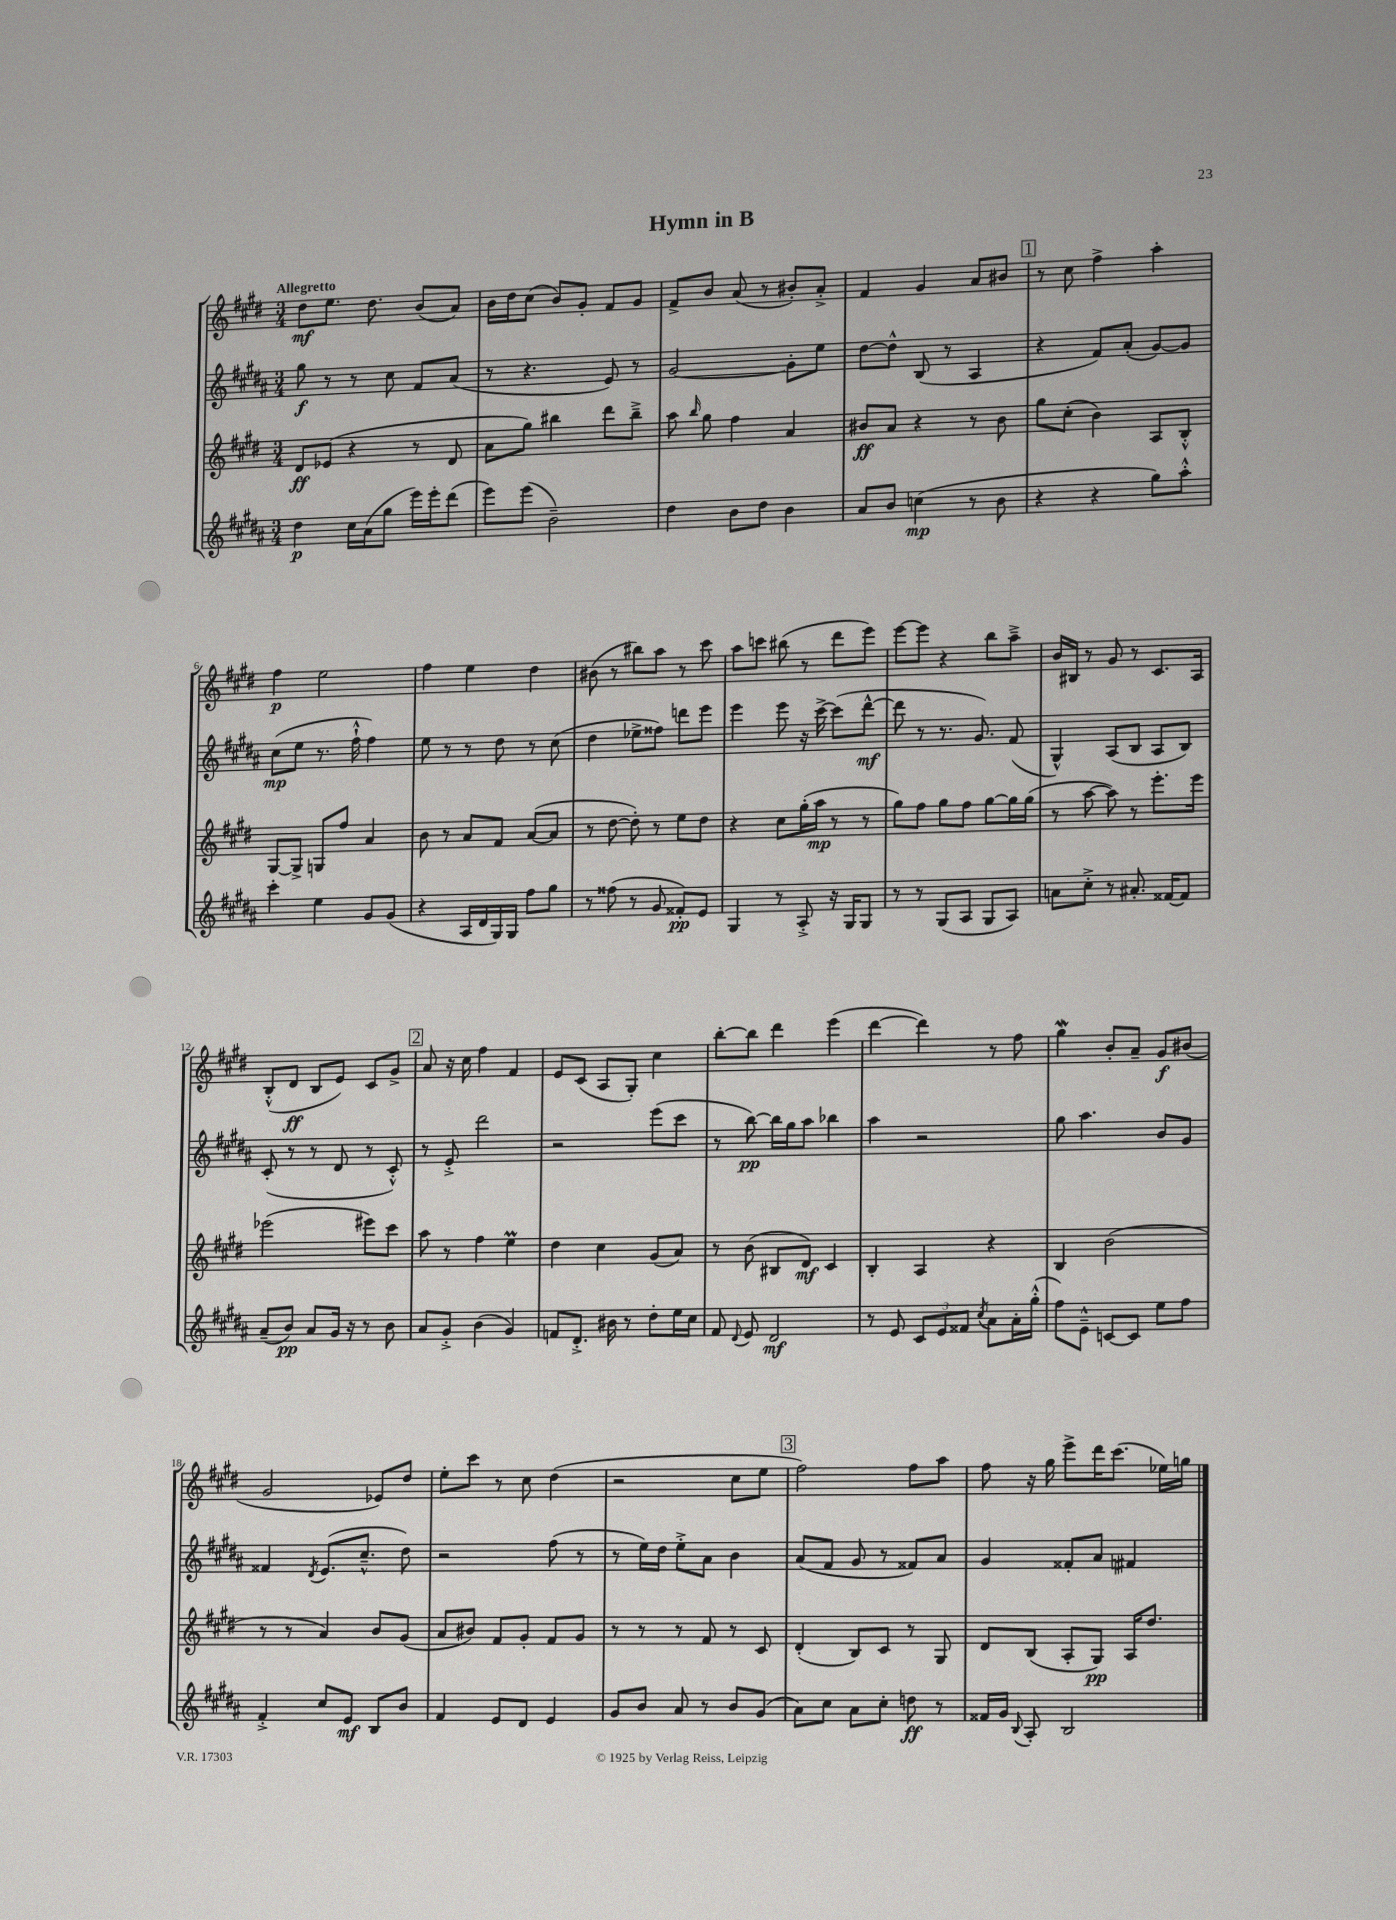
\header { title = "Hymn in B" }
<<
\new StaffGroup <<
\new Staff = "s0" {
    \clef treble \key e \major \numericTimeSignature \time 3/4 \tempo "Allegretto"
    \autoBeamOff dis''8[\mf e''8.] dis''8. b'8[( a'8]) |
    b'16[ dis''16 cis''8]( b'8[) gis'8]-. fis'8[ gis'8] |
    fis'8[-> b'8] a'8( r8 bis'8[-.) a'8]-.-> |
    fis'4 gis'4 a'8[ bis'8] |
    \mark \markup { \box "1" } r8 cis''8 fis''4-> a''4-. |
    fis''4\p e''2 |
    fis''4 e''4 dis''4 |
    bis'8( r8 bis''8[) a''8] r8 cis'''8 |
    a''8[ c'''8] bis''8( r8 dis'''8[ e'''8]) |
    e'''8[~ e'''8] r4 b''8[ a''8]---> |
    b'16[ bis16] r8 gis'8 r8 cis'8.[ a16] |
    b8[-.-^( dis'8]\ff b8[ e'8]) cis'8[ gis'8]-> |
    \mark \markup { \box "2" } a'8 r16 cis''16 fis''4 fis'4 |
    e'8[ cis'8]( a8[ gis8]-.) cis''4 |
    b''8[~-. b''8] dis'''4 e'''4( |
    dis'''4~ dis'''4) r8 fis''8 |
    gis''4\mordent b'8[-. a'8]-- gis'8[\f bis'8]( |
    gis'2 ees'8[) dis''8] |
    e''8[-. cis'''8] r8 cis''8 dis''4( |
    r2 cis''8[ e''8] |
    \mark \markup { \box "3" } fis''2) fis''8[ a''8] |
    fis''8 r16 gis''16 e'''8[-> dis'''16 cis'''8.]( ees''16[) g''16] \bar "|." |
}
\new Staff = "s1" {
    \clef treble \key b \major \numericTimeSignature \time 3/4
    \autoBeamOff gis''8\f r8 r8 cis''8 fis'8[ ais'8]( |
    r8 r4. e'8) r8 |
    gis'2~ gis'8[-. e''8] |
    dis''8[~ dis''8]-^ b8( r8 ais4 |
    \mark \markup { \box "1" } r4 fis'8[) ais'8]-.( gis'8[~) gis'8] |
    cis''8[\mp( e''8] r8. fis''16-!-^ fis''4) |
    e''8 r8 r8 dis''8 r8 cis''8( |
    dis''4 ees''8[-> fisis''8]) d'''8[ e'''8] |
    e'''4 e'''8 r16 cis'''16~-> cis'''8[( dis'''8]~-^\mf |
    dis'''8 r8 r8. gis'8.) fis'8( |
    gis4-^) ais8[( b8] ais8[ b8]) |
    cis'8-.( r8 r8 dis'8 r8 cis'8-.-^) |
    \mark \markup { \box "2" } r8 e'8-.-> dis'''2 |
    r2 e'''8[( cis'''8] |
    r8 b''8~\pp) b''16[ gis''16 ais''8] bes''4 |
    ais''4 r2 |
    gis''8 ais''4. b'8[ gis'8] |
    fisis'4 \acciaccatura { dis'8 } e'8.[( cis''8.]---^ dis''8) |
    r2 fis''8( r8 |
    r8 e''16[) dis''16] e''8[-.-> ais'8] b'4 |
    \mark \markup { \box "3" } ais'8[( fis'8] gis'8 r8 fisis'8[) ais'8] |
    gis'4 fisis'8[-. ais'8] fis'4 \bar "|." |
}
\new Staff = "s2" {
    \clef treble \key e \major \numericTimeSignature \time 3/4
    \autoBeamOff dis'8[\ff ees'8]( r4 r8 dis'8 |
    a'8[ gis''8]) bis''4 dis'''8[ bis''8]---> |
    a''8 \grace { b''16 } gis''8 fis''4 a'4 |
    bis'8[\ff a'8] r4 r8 bis'8 |
    \mark \markup { \box "1" } gis''8[ cis''8]-.( b'4) a8[ b8]-.-^ |
    gis8[~ gis8]-> g8[ fis''8] a'4 |
    b'8 r8 a'8[ fis'8] a'8[~( a'8] |
    r8 dis''8~ dis''8-.) r8 e''8[ dis''8] |
    r4 cis''8[ gis''16-.( a''16]\mp r8 r8 |
    gis''8[) fis''8] gis''8[ fis''8] gis''8[~ gis''16 gis''16]( |
    r8 a''8~ a''8) r8 e'''8.[-. e'''16] |
    ees'''2( eis'''8[) cis'''8] |
    \mark \markup { \box "2" } a''8 r8 fis''4 e''4\prall |
    dis''4 cis''4 gis'8[( a'8]) |
    r8 b'8( bis8[ dis'8]\mf) cis'4 |
    b4-. a4 r4 |
    b4 b'2( |
    r8 r8 a'4) b'8[ gis'8]( |
    a'8[ bis'8]) fis'8[ gis'8]-. fis'8[ gis'8] |
    r8 r8 r8 fis'8 r8 cis'8 |
    \mark \markup { \box "3" } dis'4-.( b8[) cis'8] r8 gis8 |
    dis'8[ b8]( a8[-. gis8]\pp) a16[ dis''8.] \bar "|." |
}
\new Staff = "s3" {
    \clef treble \key b \major \numericTimeSignature \time 3/4
    \autoBeamOff dis''4\p cis''16[ ais'16( gis''8] e'''16[) e'''16-. dis'''8]( |
    e'''8[) e'''8]( b'2--) |
    dis''4 b'8[ dis''8] b'4 |
    ais'8[ b'8] c''4\mp( r8 b'8 |
    \mark \markup { \box "1" } r4 r4 gis''8[) ais''8]-.-^ |
    cis'''4-. e''4 gis'8[ gis'8]( |
    r4 ais16[ dis'16 gis16) gis16] fis''8[ gis''8] |
    r8 fisis''8( r8 gis'8 fisis'8[-.\pp) e'8] |
    gis4 r8 ais8-.-> r16 gis16[ gis8] |
    r8 r8 gis8[( ais8] gis8[ ais8]) |
    a'8[ cis''8]-.-> r8 ais'8.-. fisis'16[~ fisis'8] |
    ais'8[--( b'8]\pp) ais'8[ gis'16] r16 r8 b'8 |
    \mark \markup { \box "2" } ais'8[ gis'8]-.-> b'4( gis'4) |
    f'8[ dis'8.]-.-> bis'16 r8 dis''8[-. e''16 cis''16] |
    fis'8 \appoggiatura { dis'8 } e'8 dis'2\mf |
    r8 e'8 \tuplet 3/2 { cis'8[ e'8 fisis'8] } \acciaccatura { cis''8 } ais'8[ ais'16-. gis''16]-.-^( |
    fis''8[) e'8]---^ c'8[~ c'8] e''8[ fis''8] |
    fis'4-.-> cis''8[ e'8]\mf b8[ b'8] |
    fis'4 e'8[ dis'8] e'4 |
    gis'8[ b'8] ais'8 r8 b'8[ gis'8]( |
    \mark \markup { \box "3" } ais'8[) cis''8] ais'8[ cis''8]-. d''8\ff r8 |
    fisis'16[ gis'16] \appoggiatura { b8 } ais8-. b2 \bar "|." |
}
>>
>>
